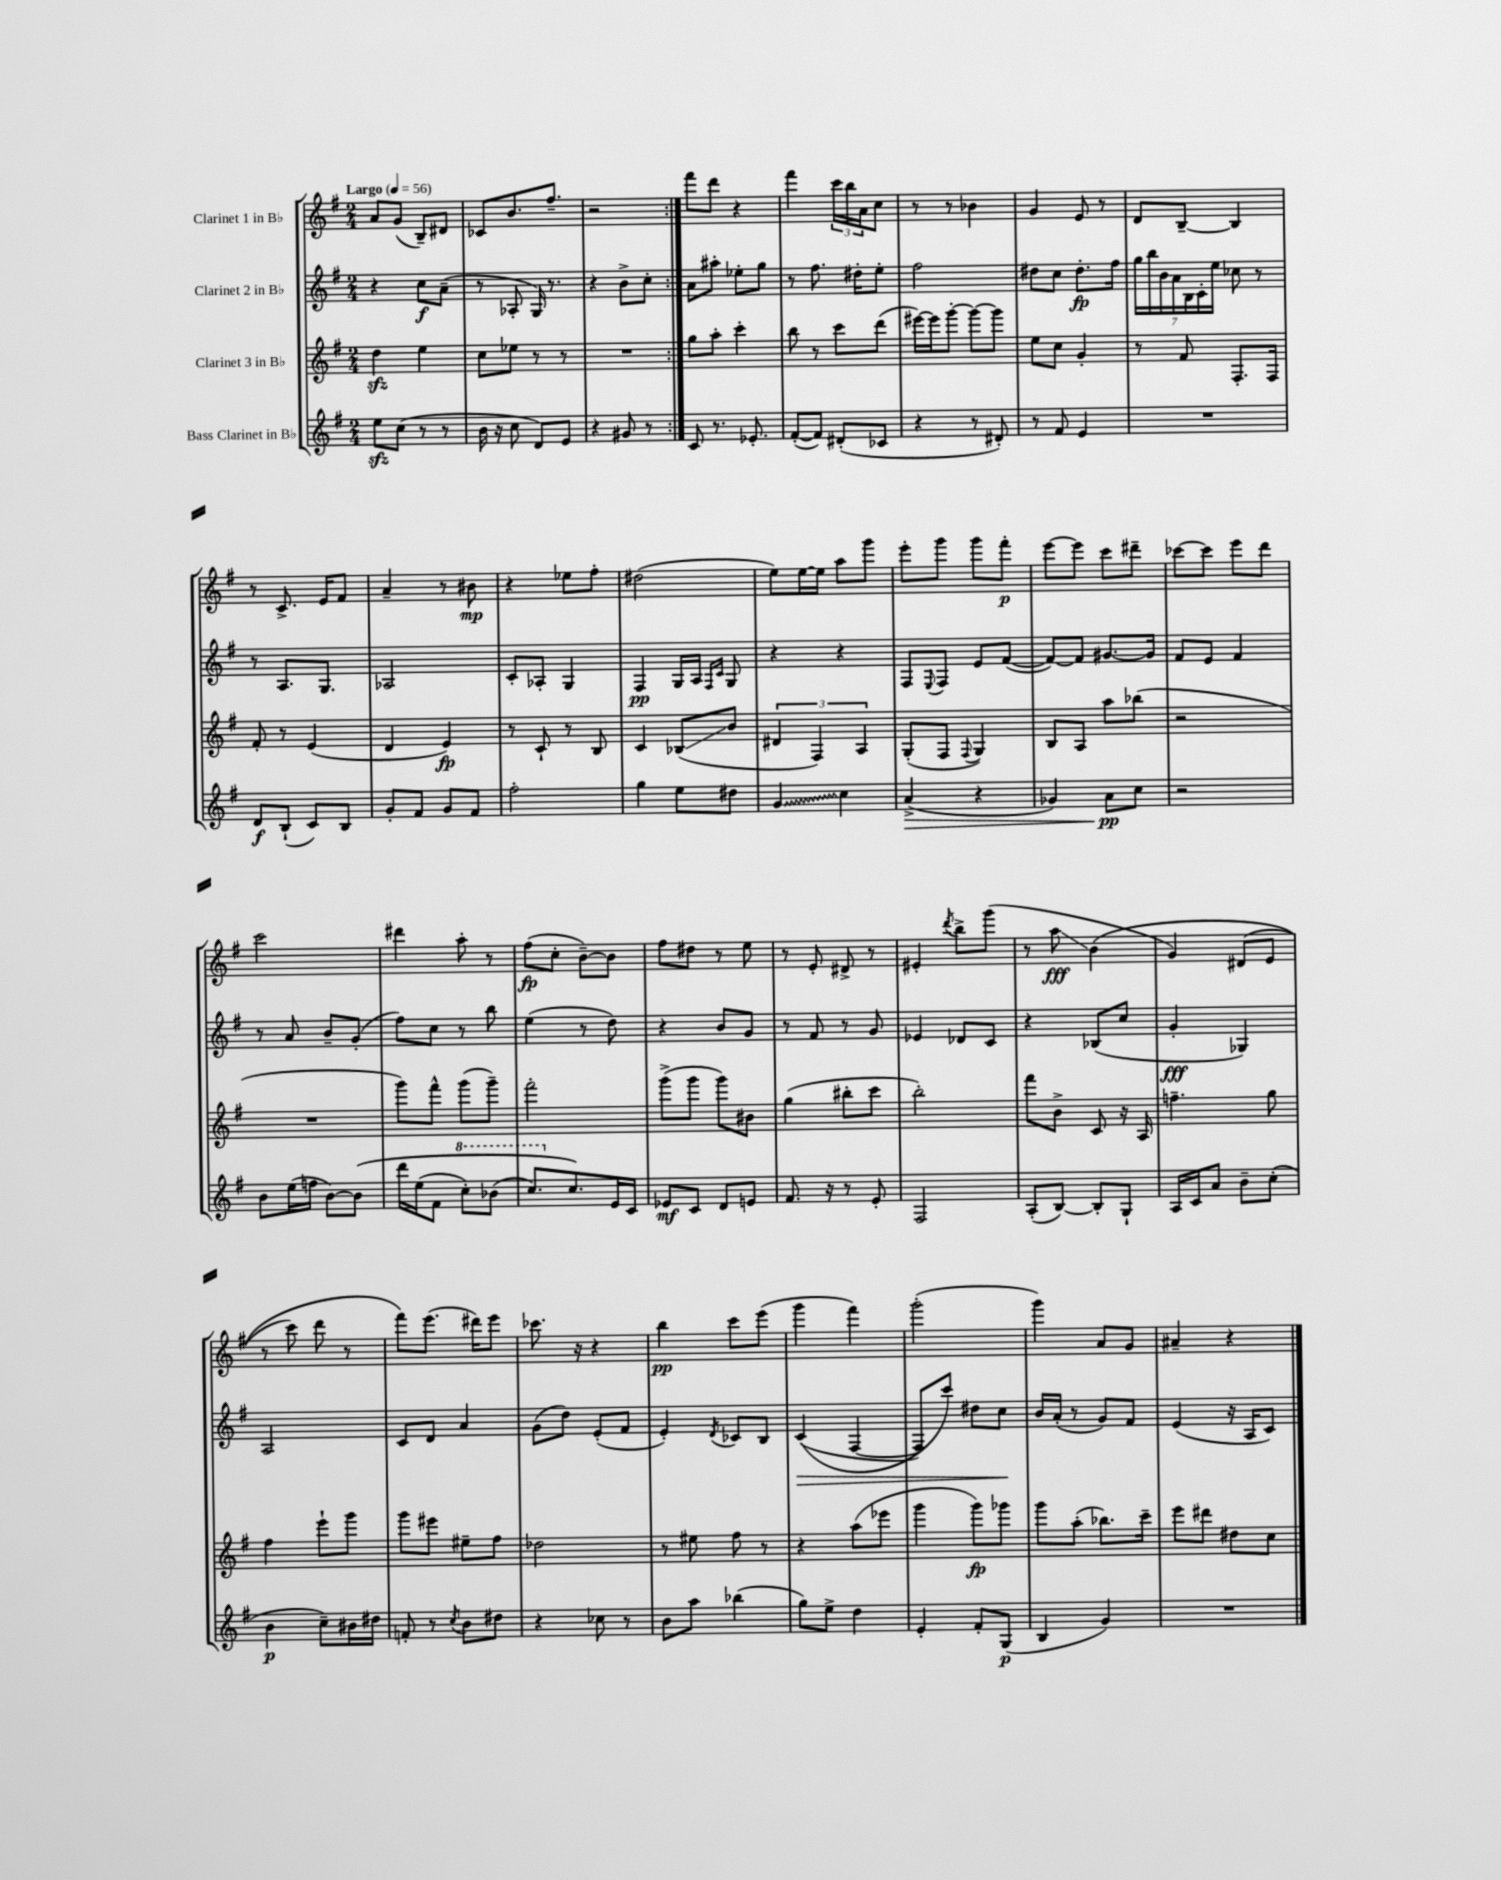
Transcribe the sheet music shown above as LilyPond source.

<<
\new StaffGroup <<
\new Staff = "s0" \with { instrumentName = "Clarinet 1 in Bb" } {
    \clef treble \key g \major \numericTimeSignature \time 2/4 \tempo "Largo" 4 = 56
    \repeat volta 2 { a'8 g'8( b8--) dis'8 |
    ces'8 b'8. fis''8.-- |
    r2 | }
    fis'''8 d'''8 r4 |
    fis'''4 \tuplet 3/2 { c'''16 b''16 a'16 } c''8 |
    r8 r8 bes'4 |
    g'4 e'8 r8 |
    d'8 b8~-- b4 |
    r8 c'8.-> e'16 fis'8 |
    a'4-- r8 bis'8\mp |
    r4 ees''8 fis''8-. |
    dis''2( |
    e''8) e''16~ e''16 a''8 g'''8 |
    e'''8-. g'''8 g'''8 fis'''8-.\p |
    e'''8~ e'''8 c'''8 dis'''8-- |
    ces'''8~ ces'''8 e'''8 d'''8 |
    c'''2 |
    dis'''4 a''8-. r8 |
    fis''8\fp( c''8-. b'8~--) b'8 |
    fis''8 dis''8 r8 e''8 |
    r8 e'8-. dis'8-> r8 |
    eis'4-. \acciaccatura { d'''8 } b''8-> g'''8( |
    r8 a''8\glissando\fff b'4\( |
    g'4) dis'8( e'8 |
    r8 c'''8) d'''8 r8 |
    fis'''8\) e'''8.( dis'''16) e'''8 |
    ces'''8. r16 r4 |
    b''4\pp c'''8 e'''8( |
    g'''4 fis'''4) |
    g'''2-.( |
    g'''4) a'8 g'8 |
    ais'4-- r4 \bar "|." |
}
\new Staff = "s1" \with { instrumentName = "Clarinet 2 in Bb" } {
    \clef treble \key g \major \numericTimeSignature \time 2/4
    \repeat volta 2 { r4 c''8\f a'8--( |
    r8 aes8-. g16) r8. |
    r4 b'8-> c''8-. | }
    a'8 ais''8-. ees''8-. g''8 |
    r8 fis''8. dis''16-. e''8-. |
    fis''2 |
    dis''8 c''8 dis''8.-.\fp fis''16 |
    \tuplet 7/4 { g''16 b''16 b'16 a'16 b16 c'16-. e''16 } ces''8 r8 |
    r8 a8. g8. |
    aes2 |
    c'8-. aes8-. g4 |
    fis4\pp g16 a16 \grace { fis16 c'16 } g8 |
    r4 r4 |
    fis8 \appoggiatura { e8 } fis8 e'8 fis'8~( |
    fis'8~) fis'8 gis'8.~ gis'16 |
    fis'8 e'8 fis'4 |
    r8 a'8 b'8-- g'8-.( |
    fis''8) c''8 r8 b''8 |
    e''4( r8 d''8) |
    r4 b'8 g'8 |
    r8 fis'8 r8 g'8 |
    ees'4 des'8 c'8 |
    r4 bes8( c''8 |
    g'4-.\fff ges4) |
    a2 |
    c'8 d'8 a'4 |
    g'8( d''8) e'8-.( fis'8 |
    e'4-.) \acciaccatura { d'8 } ces'8 b8 |
    c'4\>(\( fis4~ |
    fis8) c'''8\) dis''8 c''8\! |
    b'16 a'16-.( r8 g'8) fis'8 |
    e'4( r16 a16 c'8) \bar "|." |
}
\new Staff = "s2" \with { instrumentName = "Clarinet 3 in Bb" } {
    \clef treble \key g \major \numericTimeSignature \time 2/4
    \repeat volta 2 { d''4\sfz e''4 |
    c''8 ees''8 r8 r8 |
    R2 | }
    g''8 a''8-. c'''4-. |
    b''8 r8 c'''8 d'''8( |
    eis'''16~) eis'''16 g'''8~-. g'''8~ g'''8 |
    e''8 c''8 g'4-. |
    r8 fis'8 fis8.-. fis16 |
    fis'8-. r8 e'4( |
    d'4 e'4\fp) |
    r8 c'8-! r8 b8 |
    c'4 bes8\glissando( b'8 |
    \tuplet 3/2 { dis'4 fis4) a4 } |
    g8-.( fis8 \appoggiatura { fis8 } g4) |
    b8 a8 a''8 bes''8( |
    r2 |
    R2 |
    g'''8) fis'''8-^ g'''8( g'''8--) |
    fis'''2-. |
    g'''8->( g'''8 g'''8) bis'8 |
    g''4( bis''8-. c'''8 |
    b''2-.) |
    fis'''8 b'8-> c'8 r16 a16 |
    f''4.-- g''8 |
    fis''4 e'''8-! g'''8 |
    g'''8 eis'''8 eis''8-- fis''8 |
    des''2 |
    r8 eis''8 fis''8 r8 |
    r4 a''8( ees'''8 |
    g'''4 g'''8\fp) ges'''8 |
    g'''8 a''8-.( bes''8.) c'''16-- |
    e'''8 dis'''8 dis''8 c''8 \bar "|." |
}
\new Staff = "s3" \with { instrumentName = "Bass Clarinet in Bb" } {
    \clef treble \key g \major \numericTimeSignature \time 2/4
    \repeat volta 2 { e''8\sfz c''8( r8 r8 |
    b'16 r16 c''8 d'8) e'8 |
    r4 gis'8 r8 | }
    c'8 r8. ees'8.-. |
    fis'8~-.( fis'8) dis'8-.( ces'8 |
    r4 r8 dis'8-.) |
    r8 fis'8 e'4 |
    R2 |
    d'8\f b8-!( c'8) b8 |
    g'8-. fis'8 g'8 fis'8 |
    fis''2-. |
    g''4 e''8 dis''8 |
    \once \override Glissando.style = #'zigzag g'4\glissando c''4 |
    a'4->\>( r4 |
    ges'4) a'8\pp\! c''8 |
    r2 |
    b'8 e''16( f''16 b'8~) b'8\( |
    d'''16 e''16( fis'8 \ottava #1 c'''8-.) bes''8( |
    c'''8.) \ottava #0 c''8.\) e'16 c'16 |
    ees'8\mf c'8 d'8 e'8 |
    fis'8. r16 r8 e'8-. |
    fis2 |
    a8-.( b8~) b8-. g8-! |
    a16 c'16 a'8 b'8-- c''8-.( |
    b'4\p c''8--) bis'16 dis''16 |
    f'8-. r8 \acciaccatura { c''8 } b'8 dis''8 |
    r4 ces''8 r8 |
    b'8 a''8 bes''4( |
    g''8) e''8-> d''4 |
    e'4-. fis'8-. g8\p( |
    b4 g'4) |
    R2 \bar "|." |
}
>>
>>
\layout { \context { \Score \remove "Bar_number_engraver" } }
